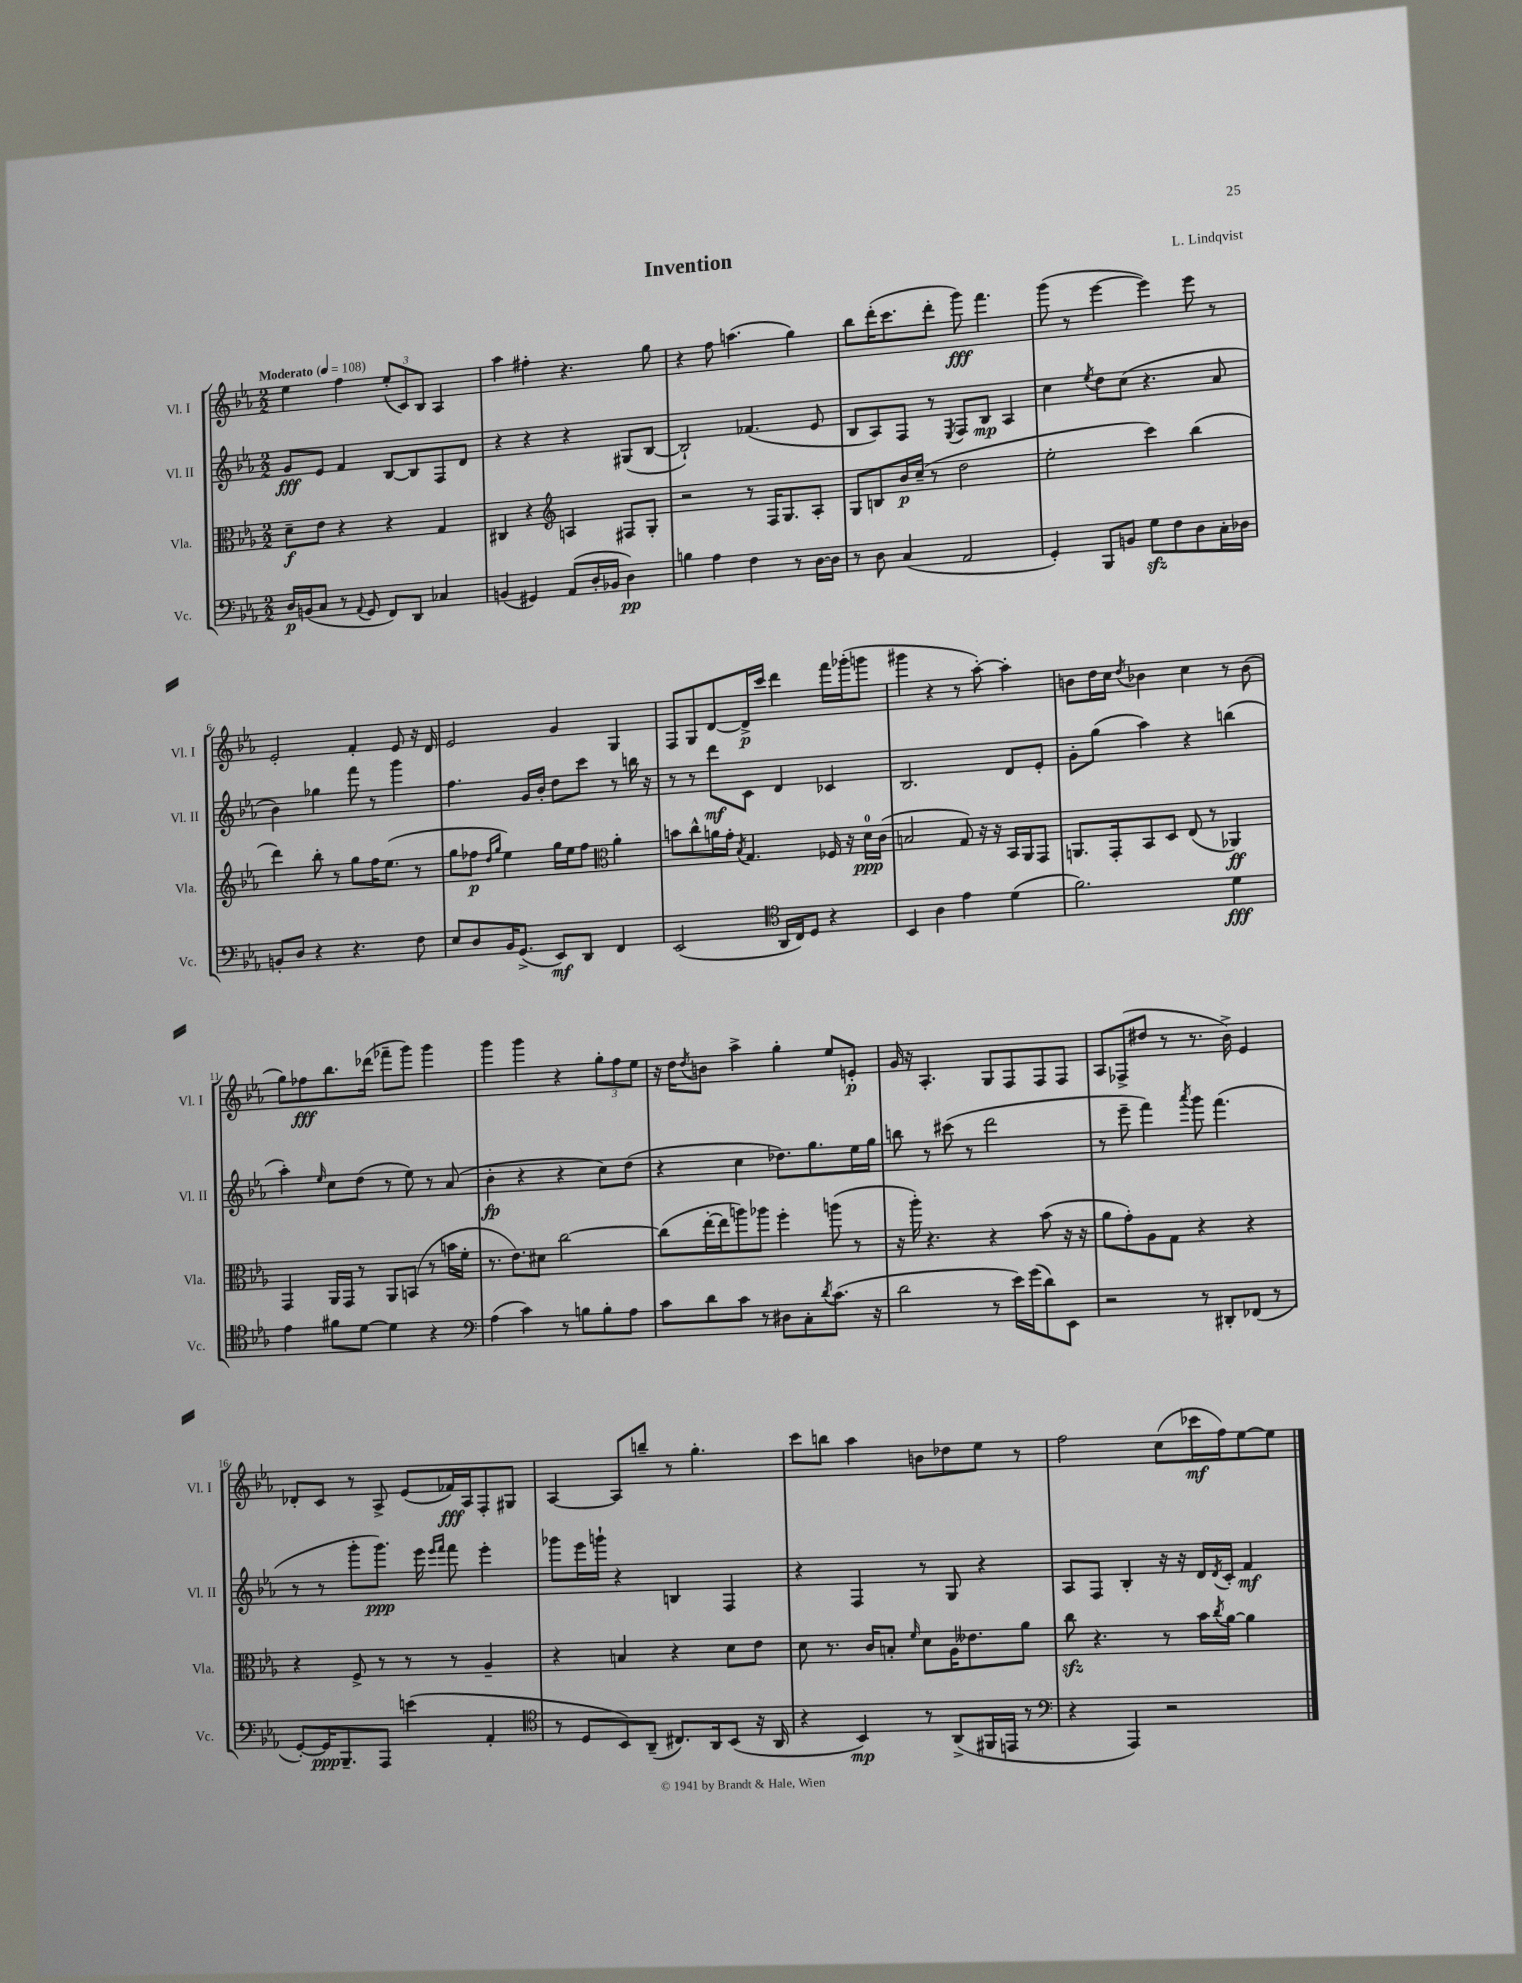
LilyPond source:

\header { title = "Invention" composer = "L. Lindqvist" }
<<
\new StaffGroup <<
\new Staff = "s0" \with { instrumentName = "Vl. I" shortInstrumentName = "Vl. I" } {
    \clef treble \key ees \major \numericTimeSignature \time 2/2 \tempo "Moderato" 4 = 108
    ees''4 f''4 \tuplet 3/2 { ees''8-.( c'8) bes8 } aes4 |
    aes''4 fis''4-. r4. g''8 |
    r4 f''8 a''4.( g''4) |
    bes''8 d'''16-.( c'''8. d'''8-. g'''8\fff) f'''4. |
    g'''8( r8 ees'''4~ ees'''4) ees'''8 r8 |
    ees'2-. f'4-. ees'8 r16 d'16 |
    ees'2 g'4 g4 |
    f8 g8 d'8~ d'16->\p c'''16 d'''4 f'''16 ges'''16-.( g'''8 |
    gis'''4 r4 r8 aes''8~-.) aes''4-. |
    b'8 d''16 c''16 \acciaccatura { d''8 } bes'4 c''4 r8 bes'8( |
    g''8) fes''8\fff bes''8. des'''16( fes'''8-- g'''8) g'''4 |
    g'''4 g'''4 r4 \tuplet 3/2 { g''8-. f''8 ees''8 } |
    r16 d''16 \acciaccatura { d''8 } b'8 aes''4-> g''4-. ees''8 e'8-.\p |
    g'16 r16 aes4.-. g8 f8 f8 f8 |
    aes8 fes8->( dis''8 r8 r8. bes'16->) ees'4 |
    des'8-. c'8 r8 aes8-> ees'8( fes'16\fff) aes16 f8-. gis8 |
    aes4~ aes8 b''8-- r8 g''4.-. |
    c'''8 b''8 aes''4 b'8 des''8 ees''8 r8 |
    f''2 c''8( ces'''16\mf f''16) ees''8~ ees''8 \bar "|." |
}
\new Staff = "s1" \with { instrumentName = "Vl. II" shortInstrumentName = "Vl. II" } {
    \clef treble \key ees \major \numericTimeSignature \time 2/2
    g'8\fff ees'8 f'4 bes8~ bes8 f8 d'8 |
    r4 r4 r4 gis8( bes8~ |
    bes2-!) fes'4.( ees'8 |
    bes8 aes8) f8 r8 \acciaccatura { ees8 } f8 bes8\mp aes4 |
    c''4 \acciaccatura { ees''8 } d''8 c''8( r4. aes'8 |
    bes'4) ges''4 f'''8 r8 g'''4 |
    f''4. g'16 bes'16-. d''8 c'''8 r8 b''16 r16 |
    r8 r8 d'''8\mf c'8 d'4 ces'4 |
    bes2. d'8 ees'8-. |
    g'8-. g''8( aes''4) r4 b''4( |
    aes''4-.) \grace { ees''16 } c''8 d''8( r8 ees''8) r8 aes'8( |
    bes'4-.\fp r4 r4 c''8) d''8( |
    r4 c''4 des''8.) g''8. ees''16 g''16 |
    b''8 r8 cis'''8( r8 d'''2 |
    r8 ees'''8-- f'''4) \acciaccatura { aes'''8 } g'''8 f'''4.( |
    r8 r8 g'''8-. g'''8.\ppp) ees'''16 \grace { ees'''16 f'''16 } f'''8 ees'''4-. |
    ges'''8 ees'''16 g'''16-! r4 b4 f4 |
    r4 f4 r8 g8 r4 |
    aes8 f8 bes4-. r16 r16 d'16 \acciaccatura { d'8 } c'16-. f'4\mf \bar "|." |
}
\new Staff = "s2" \with { instrumentName = "Vla." shortInstrumentName = "Vla." } {
    \clef alto \key ees \major \numericTimeSignature \time 2/2
    d'8--\f ees'8 r4 r4 g4 |
    cis4 r4 \clef treble a4 fis8 g8-. |
    r2 r8 f16 g8. aes8-. |
    g8 b8 bes'16\p c''16--( r8 d''2 |
    ees''2-. c'''4) bes''4( |
    d'''4) bes''8-. r8 g''8 f''16 ees''8.( r8 |
    g''8 fes''8\p \grace { d''16 g''16 } ees''4) g''16 ees''16 fes''8 \clef alto aes'4-. |
    b'8 c''8-^ a'16 g'16-. \acciaccatura { bes8 } g4. fes16 r16 d'16-0\ppp c'16( |
    b2 g8) r16 r16 bes,16 aes,16 g,8 |
    a,8. g,16-. bes,8 d8 ees8( r8 aes,4\ff) |
    g,4 aes,16 g,16 r8 aes,8 b,8( r8 b'16 f'16-. |
    r8. ees'8.) dis'8 c''2~ |
    c''8( ees''16~-. ees''16 a''8) aes''8 f''4-. a''8( r8 |
    r16 aes''16-.) r4. r4 bes'8( r16 r16 |
    aes'8 g'8-.) aes8 g8 r4 r4 |
    r4 f8-> r8 r8 r8 aes4-- |
    r4 b4 r4 d'8 ees'8 |
    d'8 r8. c'16 b8-. \grace { f'16 } d'8 aes16 eeses'8. aes'8 |
    c''8\sfz r4. r8 bes'16 \acciaccatura { c''8 } aes'16~ aes'4 \bar "|." |
}
\new Staff = "s3" \with { instrumentName = "Vc." shortInstrumentName = "Vc." } {
    \clef bass \key ees \major \numericTimeSignature \time 2/2
    d16\p b,16( c8 r8 \appoggiatura { aes,8 } g,8 f,8) d,8 ces4 |
    b,4( gis,4) aes,8( d16-. bes,16 d4\pp) |
    b4 aes4 f4 r8 d16~ d16 |
    r8 d8 c4( aes,2 |
    g,4-.) bes,,8 b,8 g8\sfz f8 d8 c16-. des16 |
    b,8-. d8 r4 r4. f8 |
    ees8 d8 bes,16 g,8.->( ees,8\mf) d,8 f,4 |
    ees,2( \clef tenor aes,16 c16) d8 r4 |
    bes,4 aes4 ees'4 d'4( |
    f'2.) d'4\fff |
    ees'4 fis'8 d'8~ d'4 r4 |
    \clef bass aes4( c'4) r8 b8 b8-. aes8 |
    c'8 d'8 c'8 r8 dis8 c8-. \acciaccatura { d'8 } c'8.( r16 |
    d'2 r8 ees'16) g'16( d'8) ees,8 |
    r2 r8 dis,8-. fes,8( r8 |
    g,8~-.) g,16\ppp bes,,8.-- aes,,8 e'4( aes,4-. |
    \clef tenor r8 d8 bes,8) aes,8--( cis8.) aes,16 bes,8( r16 aes,16 |
    r4 bes,4\mp) r8 aes,8->( fis,16 e,16 r8 |
    \clef bass r4 aes,,4) r2 \bar "|." |
}
>>
>>
